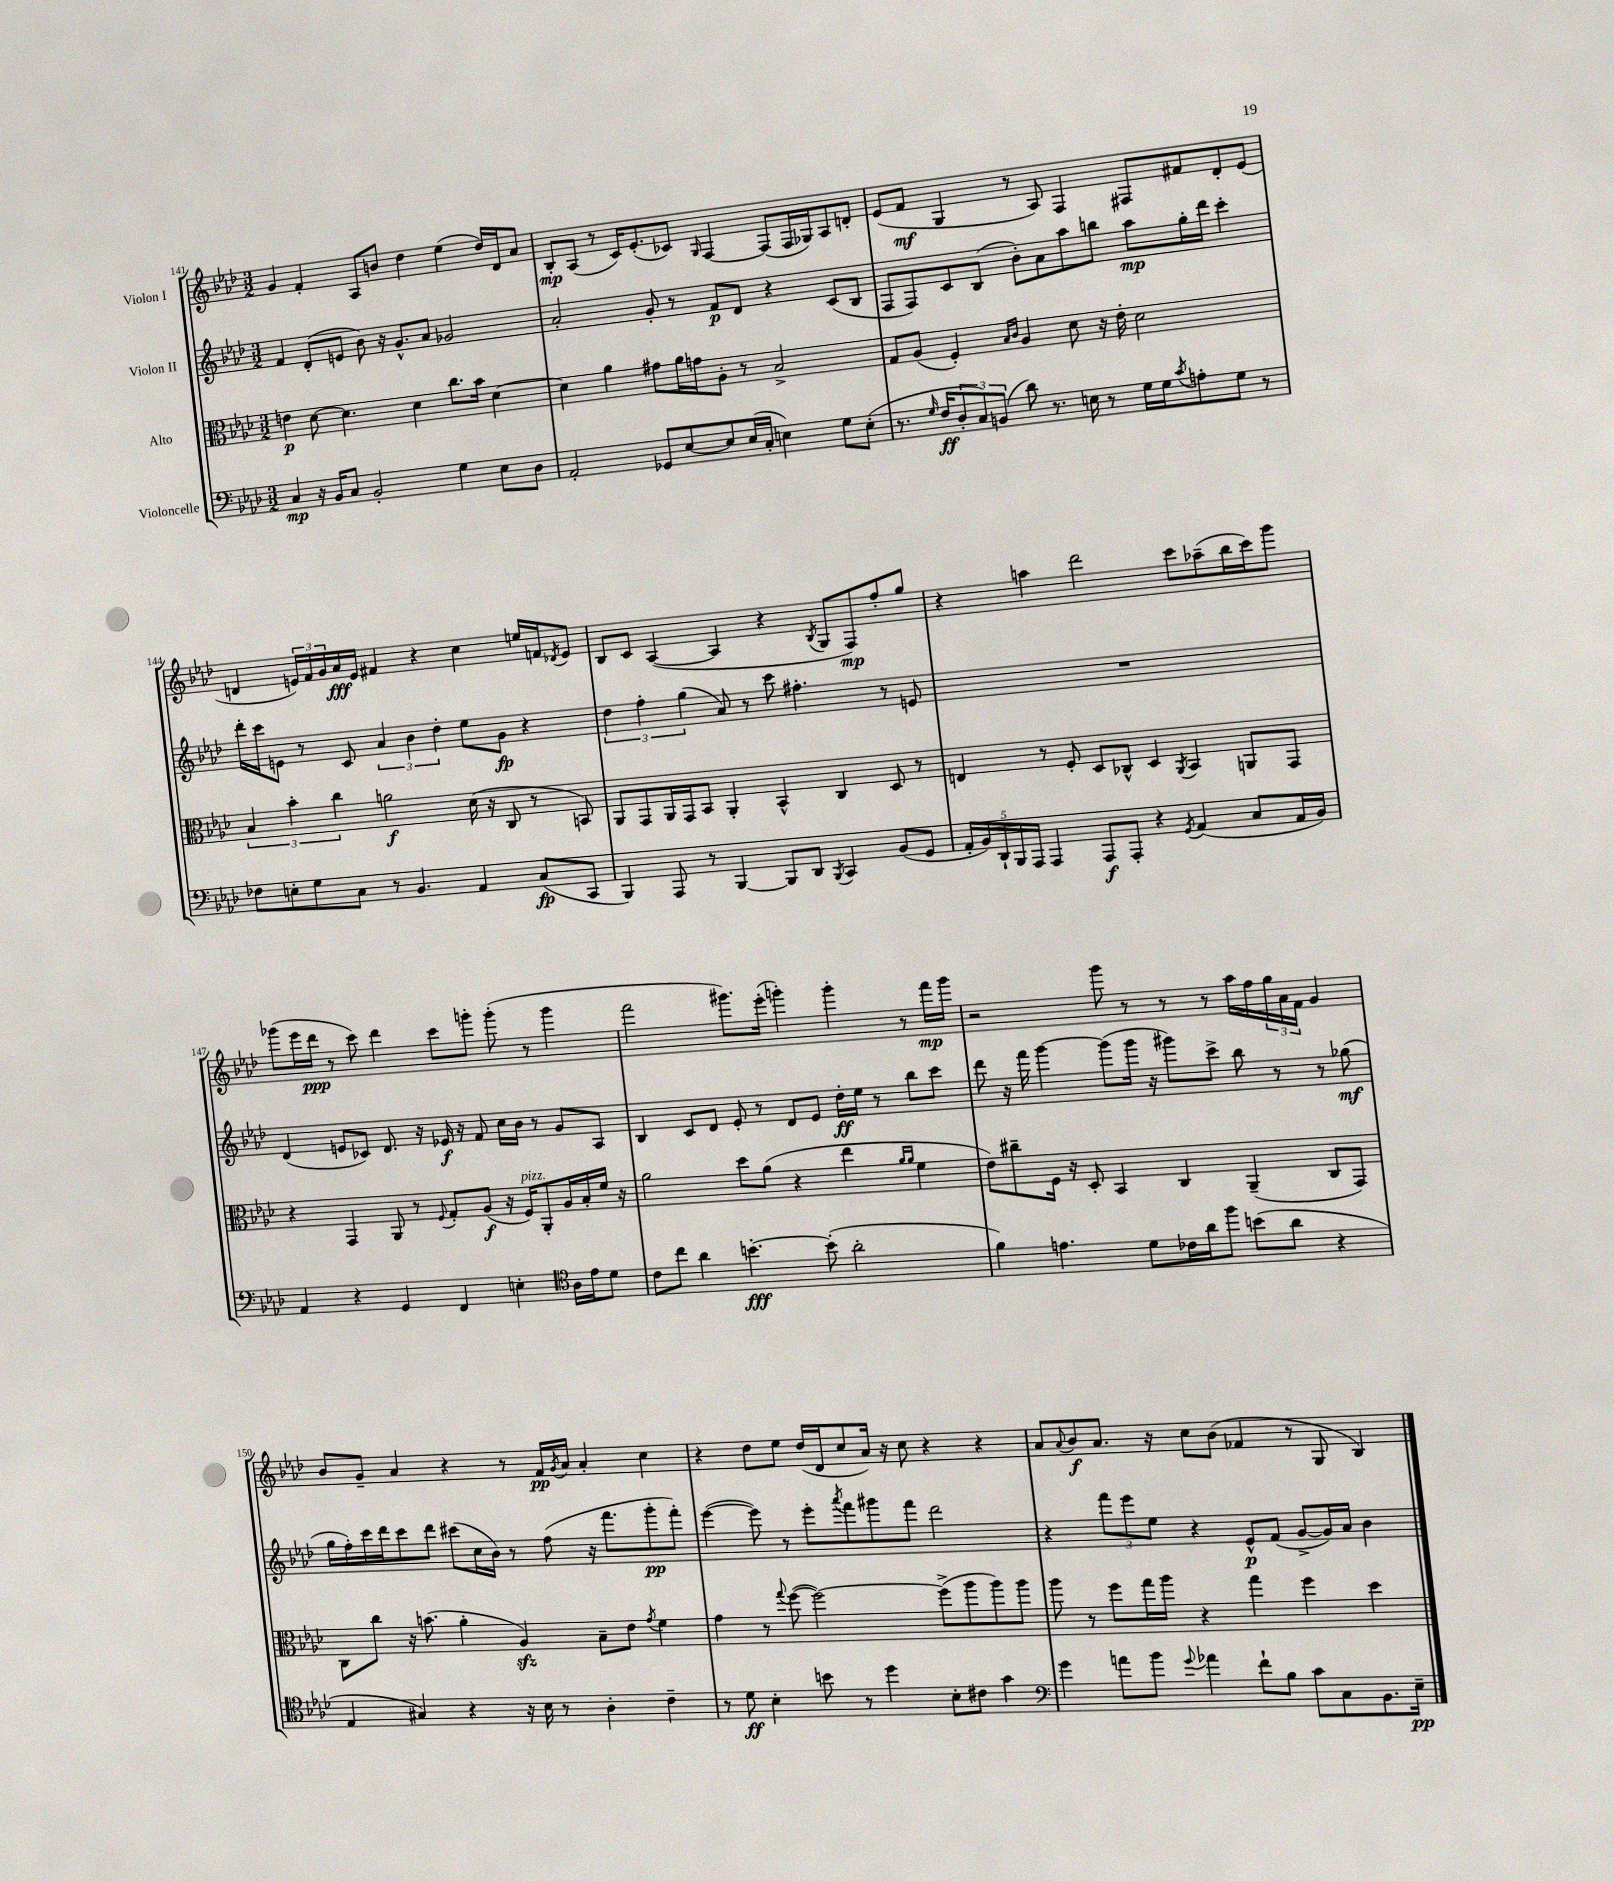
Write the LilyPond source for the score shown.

<<
\new StaffGroup <<
\new Staff = "s0" \with { instrumentName = "Violon I" } {
    \clef treble \key aes \major \numericTimeSignature \time 3/2
    g'4 f'4-. aes8 b'8 des''4 ees''4( des''16) des'16 aes'8 |
    bes8-.\mp aes8( r8 c'16) ees'8.-.( ces'8) \grace { g16 } f4~ f8( f16 ges16) aes8 d'8-. |
    ees'8( f'8\mf g4 r8 aes8) f4 fis8 fis'8 des'8-. ees'8( |
    d'4 \tuplet 3/2 { e'16) f'16 g'16 } aes'16\fff e'16 fis'4 r4 c''4 e''16 f'16 \acciaccatura { des'8 } e'8 |
    bes8 c'8 aes4~( aes4 r4 \acciaccatura { bes8 } g8 f8\mp) f''8-. g''8 |
    r4 a''4 des'''2 c'''8 aes''8--( bes''16 c'''16) g'''8 |
    ges'''8( ees'''16 des'''16\ppp r8 c'''8) des'''4 c'''8 g'''8-. g'''8-.( r8 g'''4 |
    f'''2 gis'''8.) ees'''16-.( g'''4-.) g'''4-. r8 f'''16\mp g'''16 |
    r2 g'''8 r8 r8 r8 aes''16 f''16 \tuplet 3/2 { g''16 aes'16 f'16 } g'4 |
    bes'8 g'8-- aes'4 r4 r8 f'16\pp \acciaccatura { g'8 } aes'16 aes'4-. c''4 |
    r4 des''8 ees''8 des''16( des'16 c''8 aes'16) r16 c''8 r4 r4 |
    aes'8 \appoggiatura { aes'8 } bes'8\f aes'8. r16 c''8 bes'8( fes'4 r8 g8 bes4) \bar "|." |
}
\new Staff = "s1" \with { instrumentName = "Violon II" } {
    \clef treble \key aes \major \numericTimeSignature \time 3/2
    f'4 des'8-.( e'8 bes'8) r16 g'8.-^ aes'8 ges'2 |
    aes'2-. g'8-. r8 f'8\p des'8 r4 c'8( bes8 |
    f8 f8) c'8 bes8( bes'8-.) aes'8 aes''8 b''8 aes''8\mp g''16-. des'''16 c'''4-. |
    des'''16-. c'''16 e'8 r8 c'8 \tuplet 3/2 { aes'4 bes'4 des''4-. } ees''8 g'8\fp r4 |
    \tuplet 3/2 { des''4 f''4-. g''4( } aes'8) r8 c'''8 fis''4.-. r8 e'8 |
    R1. |
    des'4( e'8 ces'8) des'8. r16 ees'16\f r16 f'8 c''16 bes'16 r8 g'8 aes8 |
    bes4 c'8 des'8 ees'8-. r8 des'8 ees'8 des''16-.\ff ees''16 r8 bes''8 c'''8 |
    des'''8 r16 f'''16 g'''4~ g'''8( g'''16 r16 gis'''8) c'''8-> bes''8 r8 r8 ges''8\mf( |
    g''16 f''16-.) c'''16 des'''16 c'''8 des'''8 cis'''8( c''16 bes'16) r8 f''8( r16 f'''8. g'''8-.\pp f'''8-.) |
    ees'''4~( ees'''8) r8 ees'''8-. \acciaccatura { aes'''8 } f'''8 gis'''8 f'''8 des'''2 |
    r4 \tuplet 3/2 { f'''8 ees'''8 ees''8 } r4 ees'8-^\p f'8( g'8~-> g'16) aes'16 bes'4 \bar "|." |
}
\new Staff = "s2" \with { instrumentName = "Alto" } {
    \clef alto \key aes \major \numericTimeSignature \time 3/2
    e'4\p des'8~ des'4. des'4 c''8. bes'16 des'4~ |
    des'4 aes'4 gis'8 aes'16 g'16 aes8-. r8 bes2-> |
    g8 aes8( f4-.) \grace { bes16 c'16 } aes4 des'8 r16 ees'16-. des'2 |
    \tuplet 3/2 { bes4 bes'4-. c''4 } a'2\f des'16( r16 c8 r8 b,8) |
    aes,8 g,8 aes,16 g,16 bes,8 aes,4-. bes,4-^ c4 des8 r8 |
    e4 r8 f8-. des8 ces8-^ des4 \acciaccatura { aes,8 } bes,4 a,8 g,8 |
    r4 g,4 aes,8 r8 \appoggiatura { f8 } g8-. aes8\f( r16 f16^\markup { \italic "pizz." }) aes,8-. aes16 bes16-. f'16 r16 |
    aes'2 des''8 aes'8( r4 ees''4 \grace { aes'16 aes'16 } f'4 |
    ees'8) cis''8-- f16 r16 des8-. bes,4 c4 aes,4--( c8 g,8) |
    c8 c''8 r16 b'8.( aes'4-. aes4\sfz) bes8-- ees'8 \acciaccatura { g'8 } f'4 |
    g'4 r8 \appoggiatura { g''8 } f''8~( f''2~) f''8->( aes''8 aes''8) aes''8 |
    aes''8 r8 f''8 g''16 aes''16 r4 g''4 f''4 des''4 \bar "|." |
}
\new Staff = "s3" \with { instrumentName = "Violoncelle" } {
    \clef bass \key aes \major \numericTimeSignature \time 3/2
    c4\mp r16 bes,16 c8 bes,2-. g4 ees8 des8 |
    aes,2-. ges,8 ees8~ ees8 ees16( c16-. e4) g8 e8-.( |
    r8. \grace { g16 } f16\ff \tuplet 3/2 { des8-. c8) b,8( } des'8) r8. e16 r8 g16 g16 \acciaccatura { c'8 } a8-. g8 r8 |
    fes8 e8-. g8 c8 r8 bes,4. aes,4 c8\fp( c,8 |
    bes,,4) aes,,8 r8 bes,,4~ bes,,8 des,8 \acciaccatura { bes,,8 } c,4 bes,8( g,8 |
    \tuplet 5/4 { aes,16-. bes,16) des,16-! bes,,16 aes,,16 } aes,,4 aes,,8\f aes,,8-. r4 \acciaccatura { g,8 } aes,4( c8 aes,16 bes,16) |
    aes,4 r4 g,4 f,4 e4-. \clef tenor aes16 ees'16 des'8 |
    c'8 c''8 aes'4 b'4.~-.\fff b'8-.( aes'2-. |
    f'4) e'4. des'8 ces'16 aes'16 f''8 b'8( aes'8 r4 |
    ees4 gis4) r4 r16 bes16 r8 aes4-. c'4-- |
    r8 des'8\ff bes4-. b'8 r8 des''4 bes8-. cis'8 g'4 |
    \clef bass g'4 a'8 bes'8 \appoggiatura { g'8 } aes'4 f'8-! bes8 c'8 c8 bes,8. ees16--\pp \bar "|." |
}
>>
>>
\layout { \context { \Score currentBarNumber = #141 } }
